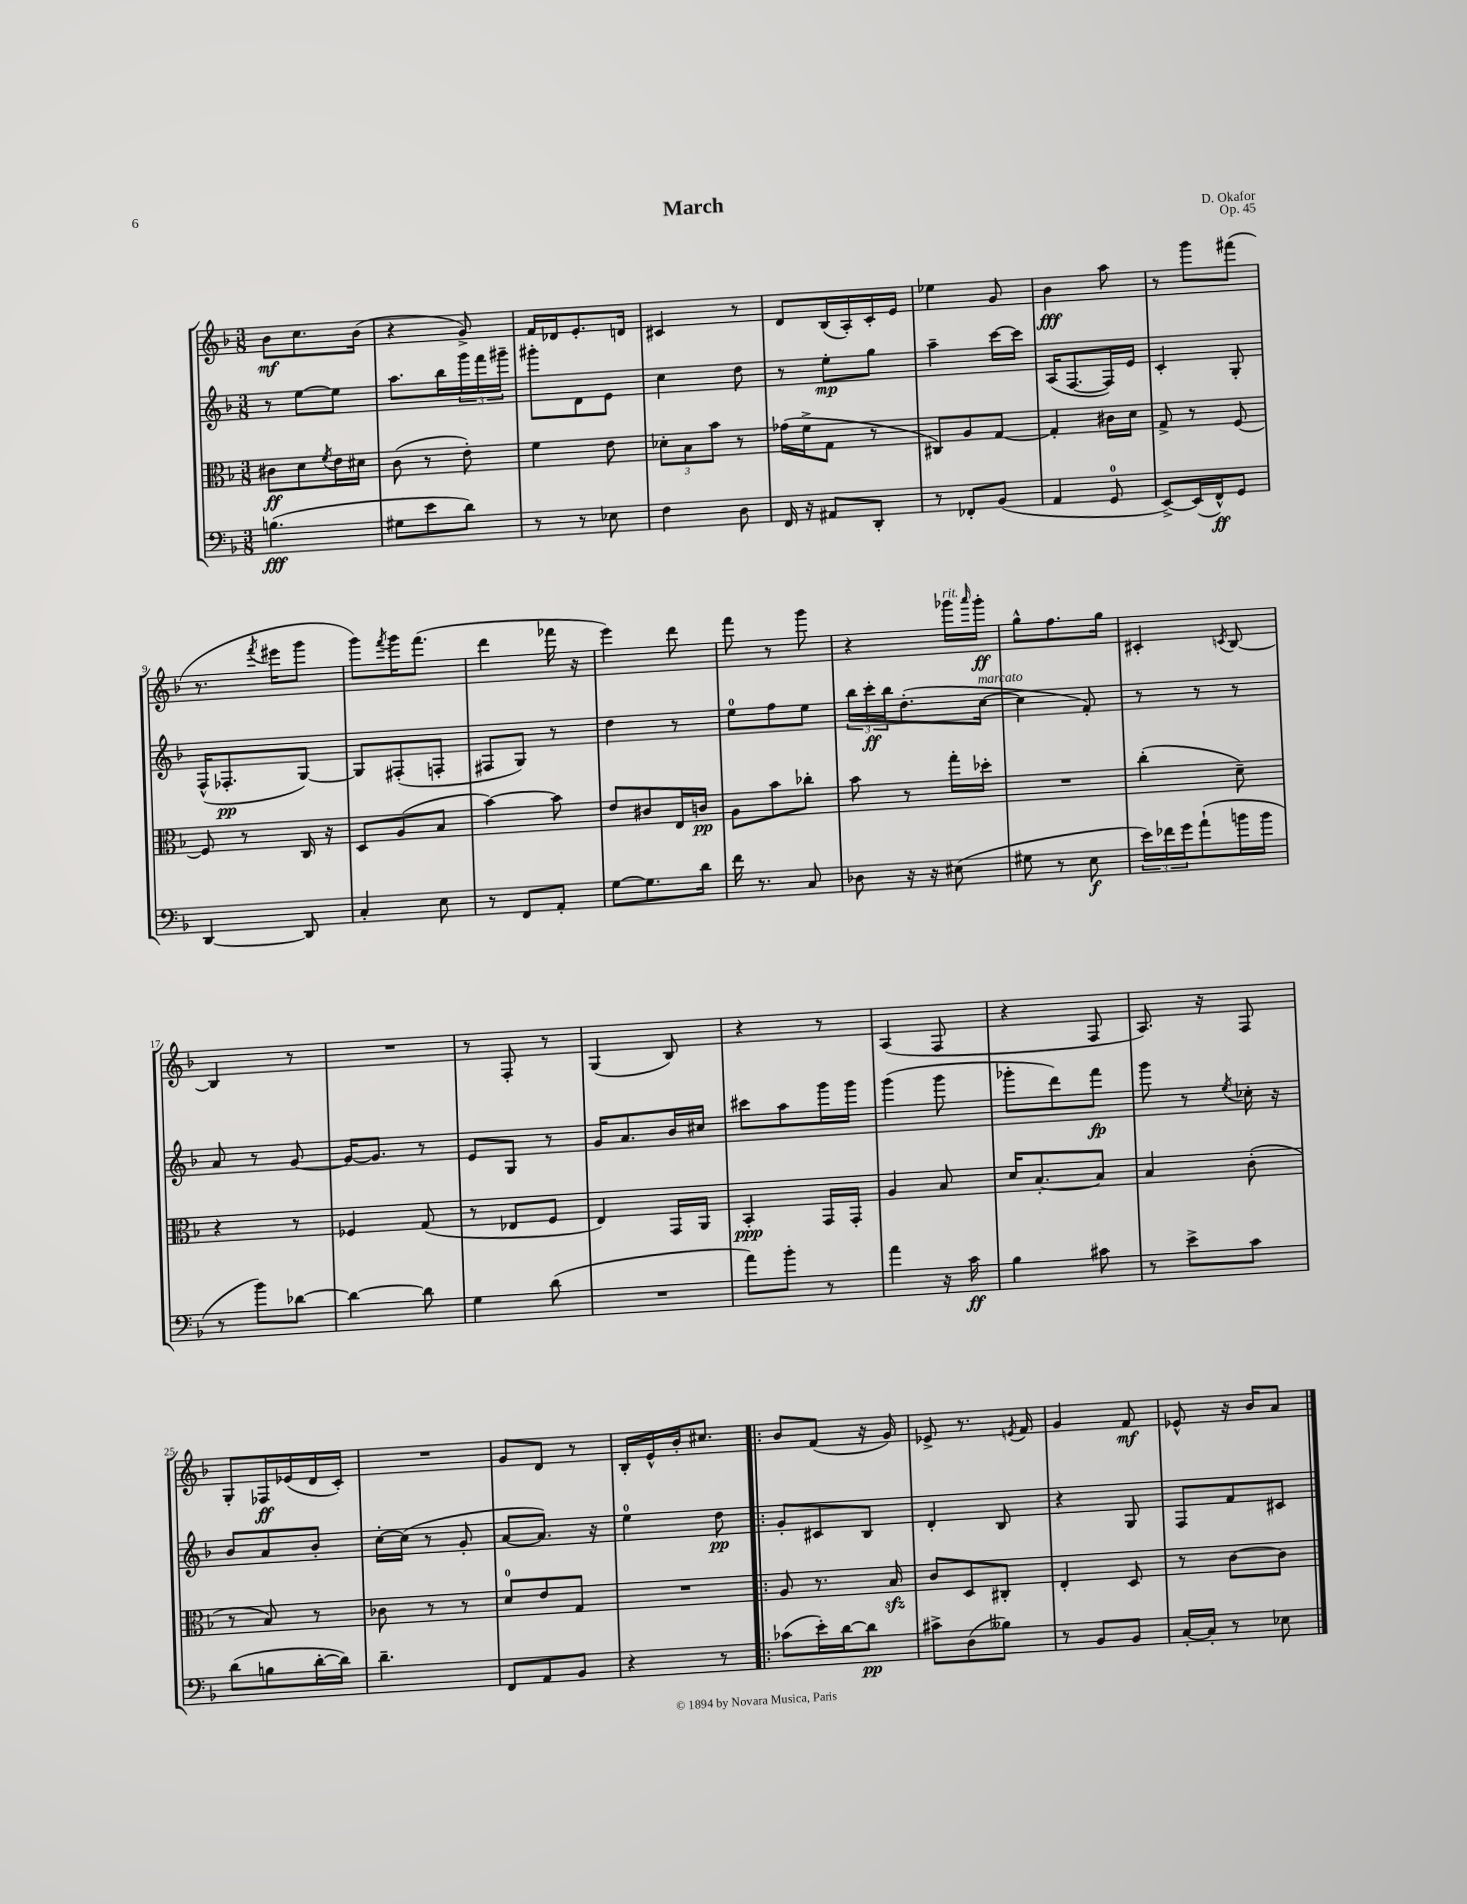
\header { title = "March" composer = "D. Okafor" opus = "Op. 45" }
<<
\new StaffGroup <<
\new Staff = "s0" {
    \clef treble \key f \major \numericTimeSignature \time 3/8
    bes'8\mf c''8. bes'16( |
    r4 g'8->) |
    f'16 des'16 e'8.-. d'16 |
    cis'4 r8 |
    d'8 bes16( a16-.) c'16-. e'16 |
    ees''4 g'8 |
    bes'4\fff a''8 |
    r8 g'''8 fis'''8( |
    r8. \acciaccatura { f'''8 } eis'''16 g'''8 |
    g'''8) \acciaccatura { f'''8 } g'''16 f'''8.( |
    d'''4 fes'''16 r16 |
    e'''4) d'''8 |
    f'''8 r8 g'''8 |
    r4 ges'''16^\markup { \italic "rit." } \grace { a'''16 } ges'''16-.\ff |
    g''8-^ f''8. g''16 |
    cis'4-. \acciaccatura { c'8 } bes8~ |
    bes4 r8 |
    R4. |
    r8 f8-. r8 |
    g4( bes8) |
    r4 r8 |
    a4( f8 |
    r4 f8 |
    a8.) r16 f8 |
    g8-. fes16\ff ees'16( d'16 c'16-.) |
    R4. |
    g'8 d'8 r8 |
    bes16-. e'16-^ bes'16-. cis''8. |
    \bar ".|:" bes'8 f'8( r16 g'16) |
    ees'8-> r8. \acciaccatura { e'8 } f'16 |
    g'4 f'8\mf |
    ees'8-^ r16 bes'16 a'8 \bar "|." |
}
\new Staff = "s1" {
    \clef treble \key f \major \numericTimeSignature \time 3/8
    r8 e''8~ e''8 |
    a''8. bes''16 \tuplet 3/2 { g'''16 f'''16 gis'''16-- } |
    gis'''8-. d'8 e'8 |
    c''4 d''8 |
    r8 e''8-.\mp g''8 |
    a''4-- c'''16~ c'''16 |
    a16( f8.~ f16) e'16 |
    c'4-. g8-. |
    f16-^( fes8.-.\pp g8~) |
    g8 fis8-.( f8-. |
    fis8 g8) r8 |
    d''4 r8 |
    e''8-0 f''8 e''8 |
    \tuplet 3/2 { bes''16 c'''16-.\ff bes''16 } d''8.-.( c''16~^\markup { \italic "marcato" } |
    c''4 f'8-.) |
    r8 r8 r8 |
    a'8 r8 g'8~ |
    g'16~ g'8. r8 |
    e'8 g8 r8 |
    g'16 a'8. bes'16 cis''16 |
    cis'''8 a''8 g'''16 g'''16 |
    g'''4( g'''8 |
    ges'''8-. d'''8) f'''8\fp |
    g'''8 r8 \acciaccatura { e''8 } ces''16-. r16 |
    bes'8 a'8 bes'8-. |
    c''16~-. c''16( r8 g'8-. |
    a'8~ a'8.) r16 |
    e''4-0 d''8\pp |
    \bar ".|:" g'8-. cis'8 bes8 |
    d'4-. bes8 |
    r4 g8 |
    f8 f'8 cis'8 \bar "|." |
}
\new Staff = "s2" {
    \clef alto \key f \major \numericTimeSignature \time 3/8
    cis'8\ff d'8 \acciaccatura { f'8 } e'16 dis'16 |
    c'8( r8 e'8-.) |
    f'4 e'8 |
    \tuplet 3/2 { des'8-. bes8 bes'8 } r8 |
    ges'16( f'16-> g8 r8 |
    cis8) a8 g8~ |
    g4-. cis'16 d'16 |
    g8-> r8 f8~ |
    f8 r8 c16 r16 |
    d8 a8( bes8 |
    bes'4~) bes'8 |
    e'8 cis'8 e16 c'16\pp |
    a8 bes'8 ces''8-. |
    bes'8 r8 g''16-. des''16-. |
    R4. |
    c''4-.( d'8--) |
    r4 r8 |
    fes4 g8( |
    r8 ees8 f8 |
    e4) g,16 a,16 |
    bes,4-.\ppp g,16 g,16-. |
    a4 bes8 |
    d'16 bes8.~-. bes8 |
    bes4 c'8-.( |
    r8 bes8) r8 |
    ces'8 r8 r8 |
    d'8-0 e'8 g8 |
    R4. |
    \bar ".|:" a8 r8. bes16\sfz |
    c'8 d8 cis8-. |
    e4-. d8 |
    r8 c'8~ c'8 \bar "|." |
}
\new Staff = "s3" {
    \clef bass \key f \major \numericTimeSignature \time 3/8
    b4.\fff( |
    gis8 e'8 d'8) |
    r8 r8 ees8 |
    f4 d8 |
    f,16 r16 ais,8 d,8-. |
    r8 fes,8-. bes,8( |
    a,4 g,8-0 |
    e,8~->) e,16( f,16-^\ff) g,8 |
    d,4~ d,8 |
    c4-. e8 |
    r8 f,8 a,8-. |
    g8~ g8. d'16 |
    f'16 r8. c8 |
    des8 r16 r16 eis8( |
    gis8 r8 e8\f |
    \tuplet 3/2 { e'16) fes'16 g'16 } a'8-!( b'16 b'16 |
    r8 bes'8) des'8~ |
    des'4~ des'8 |
    g4 d'8( |
    R4. |
    a'8) bes'8-. r8 |
    a'4 r16 c'16\ff |
    bes4 cis'8 |
    r8 e'8-> c'8 |
    d'8( b8 d'16~-. d'16) |
    d'4.-- |
    f,8 a,8 bes,8 |
    r4 r8 |
    \bar ".|:" ces'8( e'16-.) d'16~ d'8\pp |
    cis'8-> d8( beses8) |
    r8 bes,8 bes,8 |
    c16~-. c16-. r8 ees8 \bar "|." |
}
>>
>>
